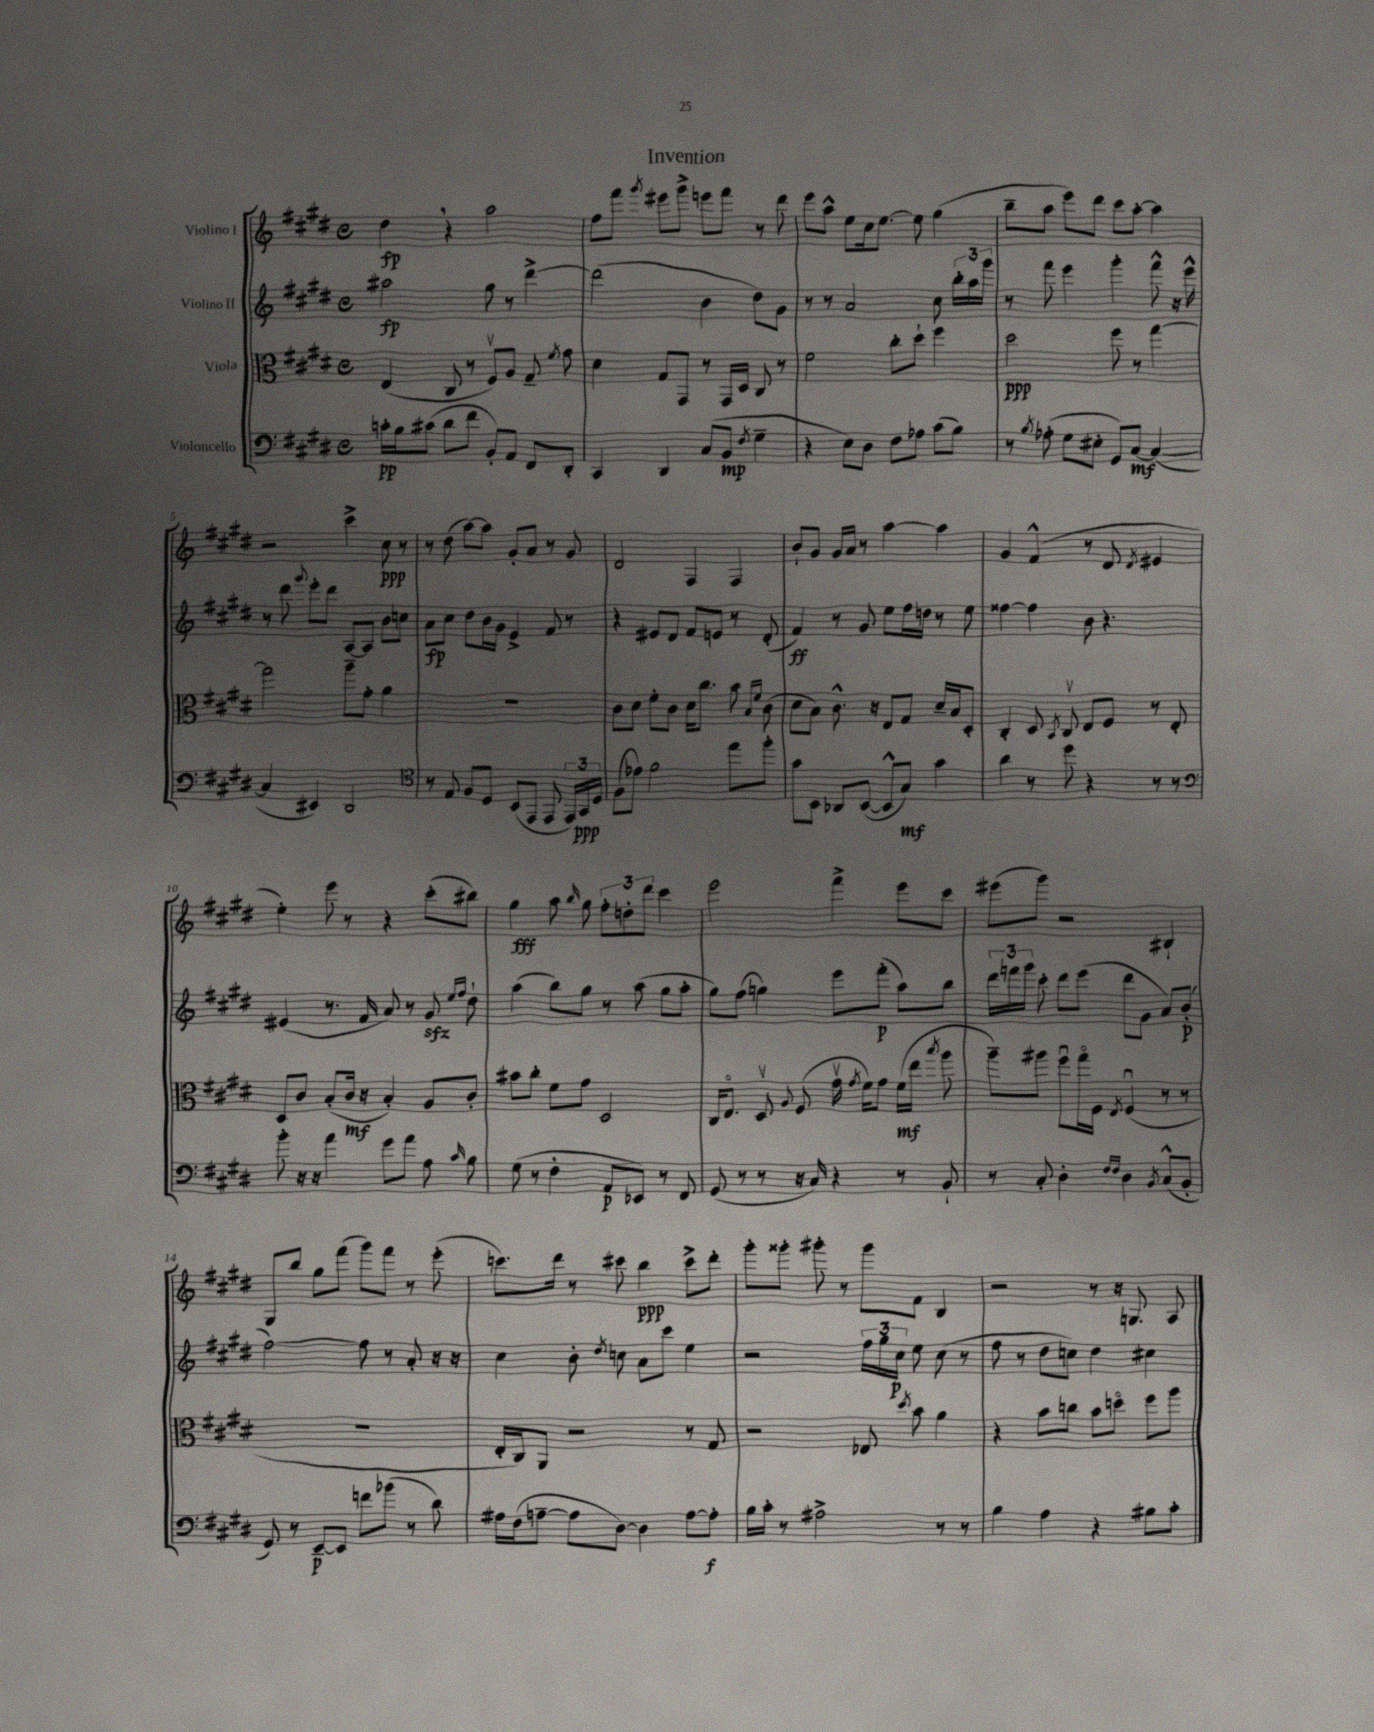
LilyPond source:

\header { title = "Invention" }
<<
\new StaffGroup <<
\new Staff = "s0" \with { instrumentName = "Violino I" } {
    \clef treble \key e \major \defaultTimeSignature \time 4/4
    \autoBeamOff dis''4\fp \breathe r4 a''2 |
    fis''8[ fis'''8] \acciaccatura { gis'''8 } eis'''8[ gis'''8]-> e'''8[ fis'''8] r8 dis'''8 |
    e'''8[ a''8]-^ e''8[ cis''16 e''8.]~ e''8 gis''4( |
    b''8[-- a''8] e'''8[) dis'''8] cis'''8[ a''8]~-. a''4 |
    r2 cis'''4-> cis''8\ppp r8 |
    r8 dis''8( a''8[~) a''8] gis'8[-. a'8] r8 gis'8 |
    dis'2 fis4 fis4 |
    b'8[-! gis'8] gis'16[ a'16] r8 a''4~ a''4 |
    gis'4 fis'4-^( r8 dis'8 \acciaccatura { dis'8 } eis'4 |
    e''4-.) e'''8 r8 r4 cis'''8[-.( bis''8]) |
    gis''4\fff a''8 \grace { b''16 } gis''8 \tuplet 3/2 { fis''8[-. d''8-. dis'''8] } cis'''4 |
    e'''2 fis'''4-> e'''8[ cis'''8] |
    eis'''8[( gis'''8]) r2 bis4-! |
    gis8[ b''8] gis''8[ fis'''8]( gis'''8[) fis'''8] r8 e'''8-.( |
    c'''8.[) dis'''16] r8 cis'''8 b''4\ppp cis'''8[-> dis'''8]-. |
    gis'''8[-. gisis'''8]-. gis'''8-. r8 gis'''8[ fis'8] b4 |
    r2 r8 r16 g8. a8 \bar "|." |
}
\new Staff = "s1" \with { instrumentName = "Violino II" } {
    \clef treble \key e \major \defaultTimeSignature \time 4/4
    \autoBeamOff ais''2\fp gis''8 r8 dis'''4~-> |
    dis'''2( b'4 dis''8[) gis'8] |
    r8 r8 a'2 cis''8 \tuplet 3/2 { b''16[-. a''16 gis'''16] } |
    r8 fis'''8 e'''4 gis'''4-. fis'''8-^ r16 e'''16-^ |
    r8 dis'''8 \appoggiatura { gis'''8 } e'''8[-. dis'''8] a8[~ a8] b'8[ c''8] |
    a'8[\fp cis''8] dis''8[ b'16 gis'16] e'4-> fis'8 r8 |
    r4 eis'8[ dis'8] fis'8[ e'8] r8 dis'8-.( |
    fis'4\ff) r8 gis'8 e''8[ fis''16 d''16] r8 e''8 |
    fisis''4~ fisis''4 b'8 r4. |
    eis'4( r8. fis'16 a'8) r8 gis'8\sfz \grace { e''16[ fis''16] } dis''8-! |
    a''4( b''8[) gis''8] r8 a''8( gis''8[ a''8]-. |
    gis''8[) fis''8]( g''4) e'''8[ fis'''8]-.\p( a''8[) b''8] |
    \tuplet 3/2 { dis'''16[ f'''16 gis'''16] } cis'''8-. dis'''8[ e'''8]( dis'''8[ gis'8] a'8[) b'8]-.\p( |
    fis''2~) fis''8 r8 a'8-. r16 r16 |
    cis''4 b'8-. \acciaccatura { dis''8 } c''8 a'8[ cis'''8] e''4 |
    r2 \tuplet 3/2 { fis''16[ gis''16 cis''16]\p } e''8 cis''8( r8 |
    fis''8 r8 dis''8[ c''8]) dis''4 cis''4 \bar "|." |
}
\new Staff = "s2" \with { instrumentName = "Viola" } {
    \clef alto \key e \major \defaultTimeSignature \time 4/4
    \autoBeamOff e4( cis8 r8 fis8[\upbow) a8] gis8-- \acciaccatura { fis'8 } gis'8 |
    dis'4 gis8[ gis,8] r8 gis,16[ dis16] cis8 r8 |
    fis'2 cis''8[-. dis''8]-! fis''4 |
    dis''2\ppp fis''8 r8 gis''4~ |
    gis''2 a''8[-- gis'8]-. a'4 |
    R1 |
    cis'8[ dis'8] fis'8[-. cis'8] dis'16[ cis''8.] b'8 \grace { b16[ fis'16] } cis'8( |
    dis'8[ b8]) cis'8.-^ r16 e8[ gis8] dis'16[-- b16 dis8]-. |
    cis4-. dis8 \acciaccatura { b,8 } cis8\upbow e8[ fis8] r8 e8-. |
    dis8[ cis'8] b8[-.( cis'16]\mf r16 b4-.) a8[ cis'8]-. |
    bis'8[ cis''8]-. fis'8[ gis'8] dis2 |
    cis16[ e8.]\flageolet dis8\upbow \appoggiatura { a8 } fis8( gis'16\upbow \acciaccatura { gis'8 } fis'16[) gis'8] fis'16[\mf( e''16] \acciaccatura { b''8 } a''8 |
    a''8[--) ais''8] fis''8[\downbow gis''16\flageolet fis16] \acciaccatura { e8 } fis4\downbow( r8 r8 |
    R1 |
    e16[-. cis16) a,8] r2 r8 gis8 |
    r2 ees8 \acciaccatura { dis''8 } b'8 a'4 |
    r4 b'8[ c''8] b'8[ d''8]\flageolet fis''8[ a''8] \bar "|." |
}
\new Staff = "s3" \with { instrumentName = "Violoncello" } {
    \clef bass \key e \major \defaultTimeSignature \time 4/4
    \autoBeamOff c'16[-.\pp b16 cis'8]( dis'8[ fis'8] b,8[-.) a,8] fis,8[ dis,8]-. |
    cis,4 dis,4 cis8[( b,8]\mp \acciaccatura { fis8 } gis4-- |
    r4 e8[) dis8] fis8[ aes8] cis'8[( b8]) |
    r8 \acciaccatura { b8 } aes8-.( gis8[ eis8]-. gis,8[) cis8]~\mf cis4~( |
    cis4 eis,4) dis,2 |
    \clef tenor r8 e8 fis8[ dis8] b,8[( e,8] e,8 \tuplet 3/2 { e,16[) gis,16\ppp dis16] } |
    fis8[( ees'8]) fis'2 e''8[ fis''8]-. |
    gis'8[ b,8] aes,8[ b,8]~( b,8[-^ gis8]\mf) gis'4 |
    a'4 r8 dis''8 r4 r8 r8 |
    \clef bass b'8-. r16 r16 a'4 gis'8[ a'8] a8 \grace { cis'16 } b8 |
    gis8( r8 fis4-. a,8[\p ees,8]) r8 fis,8 |
    gis,8( r8 r8 r16 cis16) r4 r8 b,8-! |
    r8 cis8-. dis4-. \grace { fis16[ fis16] } dis4 \acciaccatura { b,8 } cis8[-^( b,8]-. |
    gis,8) r8 e,8[~--\p e,8] f'8[ bes'8]( r8 dis'8) |
    ais16[ fis16( a8]~-- a8[ dis8]~) dis4 a8[~ a8]-.\f |
    b16[ cis'16]-. r8 ais2-> r8 r8 |
    b4 a4 r4 bis8[ cis'8]-. \bar "|." |
}
>>
>>
